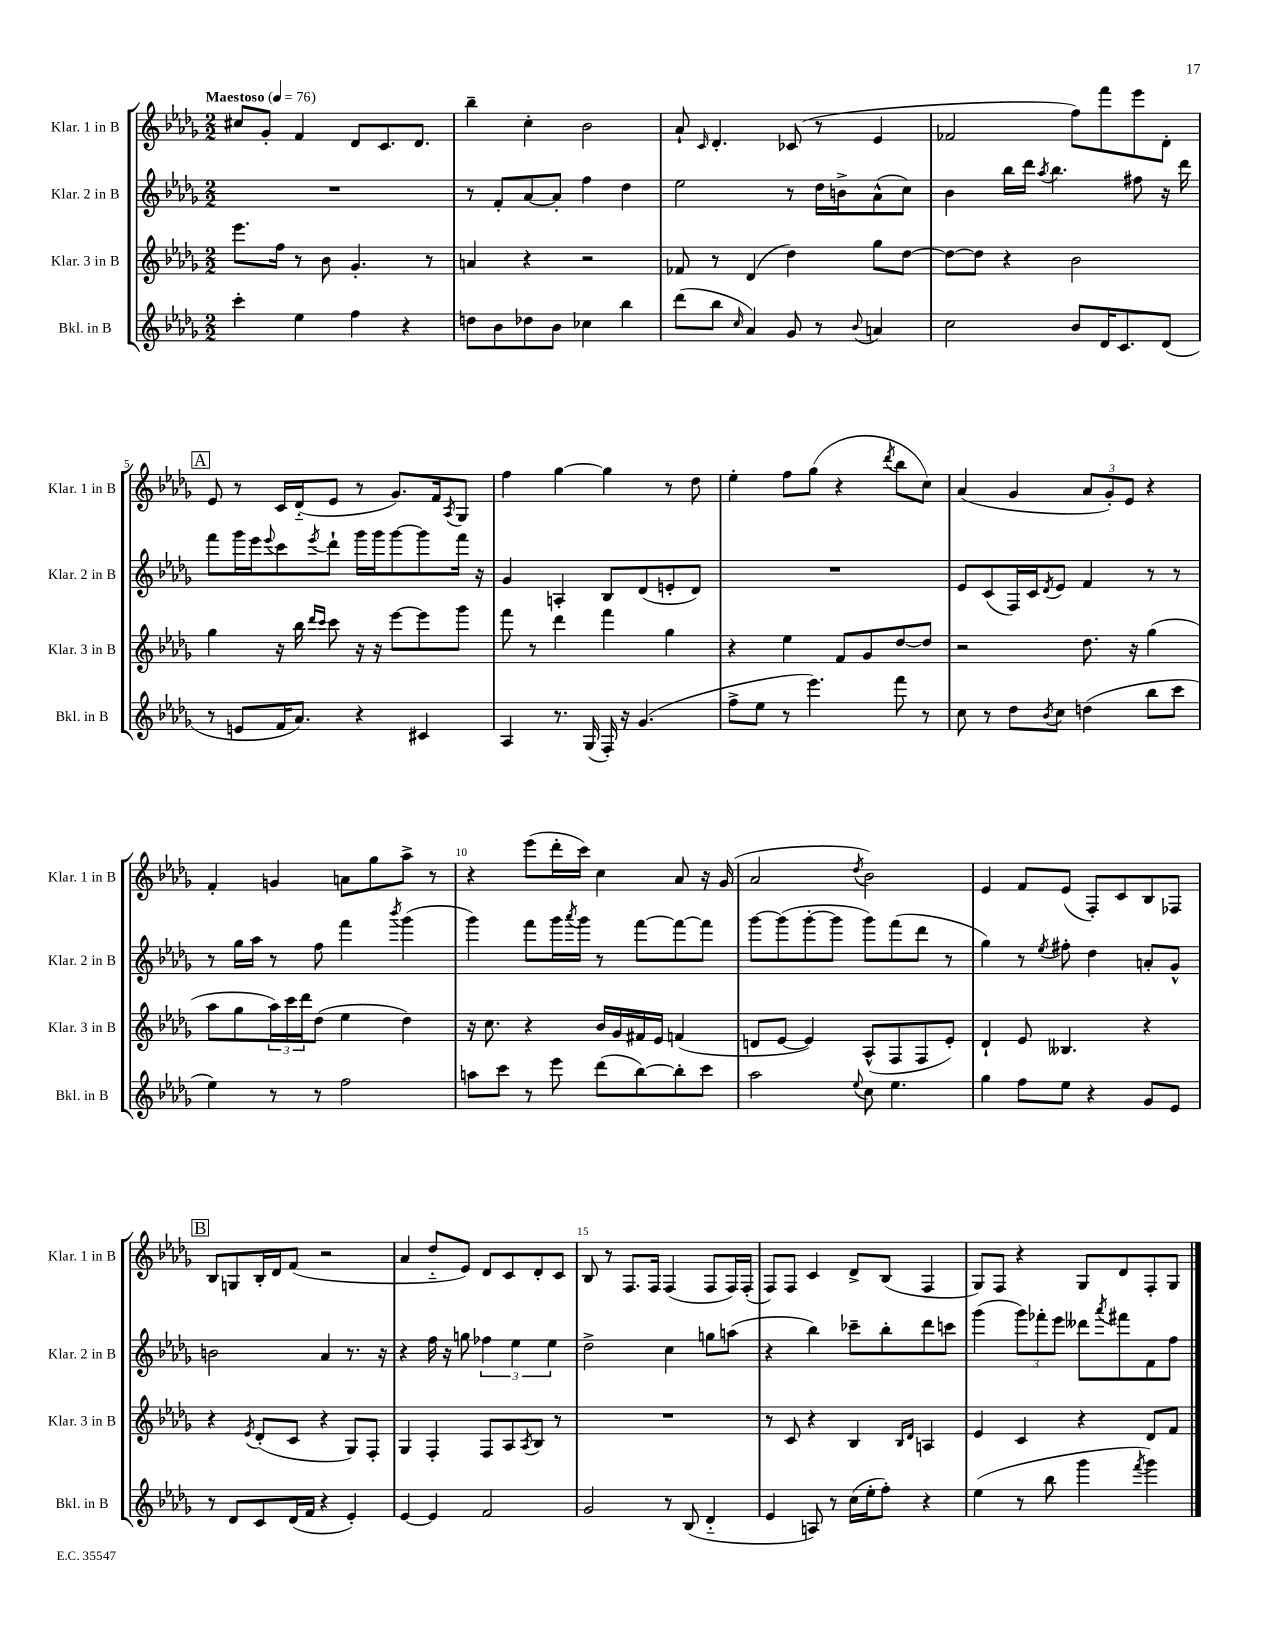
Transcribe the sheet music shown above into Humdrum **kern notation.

**kern	**kern	**kern	**kern
*part4	*part3	*part2	*part1
*staff4	*staff3	*staff2	*staff1
*I"Bkl. in B	*I"Klar. 3 in B	*I"Klar. 2 in B	*I"Klar. 1 in B
*I'Bkl. in B	*I'Klar. 3 in B	*I'Klar. 2 in B	*I'Klar. 1 in B
*clefG2	*clefG2	*clefG2	*clefG2
*k[b-e-a-d-g-]	*k[b-e-a-d-g-]	*k[b-e-a-d-g-]	*k[b-e-a-d-g-]
*M2/2	*M2/2	*M2/2	*M2/2
*MM76	*MM76	*MM76	*MM76
=1	=1	=1	=1
!	!	!	!LO:TX:a:B:t=Maestoso
4ccc'\	8.eee-\L	1r	8cc#X/L
.	.	.	8g-'/J
.	16ff\Jk	.	.
4ee-\	8r	.	4f/
.	8b-\	.	.
4ff\	4.g-'/	.	8d-/L
.	.	.	8.c/
4r	.	.	.
.	.	.	8.d-/J
.	8r	.	.
=2	=2	=2	=2
8ddn\L	4an/	8r	4bb-~\
8b-\	.	8f'/L	.
8dd-X\	4r	[8a-/	4cc'\
8b-\J	.	8a-'/J]	.
4cc-X\	2r	4ff\	2b-\
4bb-\	.	4dd-\	.
=3	=3	=3	=3
(8ddd-\L	8f-X/	2ee-\	8a-`/
.	.	.	16qqc/
8bb-\J	8r	.	4.d-'/
16qqcc/	.	.	.
4a-/)	(4d-/	.	.
8g-/	4dd-\)	8r	(8c-X/
8r	.	16dd-\LL	8r
.	.	16bn^\J	.
8qqb-/	.	.	.
4an/	8gg-\L	(8a-^^\	4e-/
.	[8dd-\J	8cc\J)	.
=4	=4	=4	=4
2cc\	8dd-\L_	4b-\	2f-X/
.	8dd-\J]	.	.
.	4r	16bb-\LL	.
.	.	16ddd-\JJ	.
.	.	8qaa-/	.
.	.	4.bb-\	.
8b-/L	2b-\	.	8ff\L)
16d-/K	.	.	8fff\
8.c/	.	.	.
.	.	8ff#X\	8eee-\
(8d-/J	.	16r	8d-'\J
.	.	16ddd-\	.
!!LO:LB:g=z
!!LO:REH:place=s1:t=A
=5	=5	=5	=5
8r	4gg-\	8fff\L	8e-/
8en/L	.	16ggg-\L	8r
.	.	16eee-\J	.
.	.	8qqeee-/	.
16f/K	16r	8ccc\	16c/LL
8.a-/J)	16bb-\	.	(16d-/J
.	16qqddd-/LL	.	.
.	16qqccc/JJ	8qeee-/	.
.	8ccc\	8ddd-`\J	8e-/J
4r	16r	16ggg-\LL	8r
.	16r	16ggg-\J	.
.	[8eee-\L	[8ggg-\	8.g-/L)
4c#X/	8eee-\]	8ggg-\]	.
.	.	.	16f/k
.	.	.	8qA-/
.	8ggg-\J	16fff\Jk	8G-/J
.	.	16r	.
=6	=6	=6	=6
4A-/	8fff\	4g-/	4ff\
.	8r	.	.
8.r	4ddd-\	4An'/	[4gg-\
(16G-/	.	.	.
16F'/)	4fff\	8B-/L	4gg-\]
16r	.	.	.
(4.g-/	.	(8d-/	.
.	4gg-\	8en'/	8r
.	.	8d-/J)	8dd-\
=7	=7	=7	=7
8ff^\L	4r	1r	4ee-'\
8ee-\J	.	.	.
8r	4ee-\	.	8ff\L
4.eee-\)	.	.	(8gg-\J
.	8f/L	.	4r
.	8g-/	.	.
.	.	.	8qddd-/
8fff\	[8dd-/	.	8bb-\L
8r	8dd-/J]	.	8cc\J)
=8	=8	=8	=8
8cc\	2r	8e-/L	(4a-/
8r	.	(8c/	.
8dd-\L	.	16F/L)	4g-/
.	.	16c/J	.
8qb-/	.	8qd-/	.
8cc\J	.	8e-/J	.
(4ddn\	8.dd-\	4f/	12a-/L
.	.	.	12g-'/)
.	.	.	12e-/J
.	16r	.	.
8bb-\L	(4gg-\	8r	4r
8ccc\J	.	8r	.
!!LO:LB:g=z
=9	=9	=9	=9
4ee-\)	8aa-\L	8r	4f'/
.	8gg-\	16gg-\LL	.
.	.	16aa-\JJ	.
8r	24aa-\L)	8r	4gn/
.	24ccc\	.	.
.	24ddd-\J	.	.
8r	(8dd-\J	8ff\	.
2ff\	4ee-\	4fff\	8an\L
.	.	.	8gg-\
.	.	8qbbb-/	.
.	4dd-\)	(4ggg-\	8aa-^\J
.	.	.	8r
=10	=10	=10	=10
8aan\L	16r	4ggg-\)	4r
.	8.cc\	.	.
8ccc\J	.	.	.
8r	4r	8fff\L	(8eee-\L
8eee-\	.	16ggg-\L	16ddd-'\L
.	.	8qaaa-/	.
.	.	16ggg-\JJ	16ccc\JJ)
(8ddd-\L	16b-/LL	8r	4cc\
.	16g-/	.	.
[8bb-\)	16f#X/	[8fff\L	.
.	16e-/JJ	.	.
8bb-'\]	(4fn/	8fff\_	8a-/
8ccc\J	.	8fff\J]	16r
.	.	.	(16g-/
=11	=11	=11	=11
2aa-\	8dn/L	[8ggg-\L	2a-/
.	[8e-/J	(8ggg-\]	.
.	4e-/])	[8ggg-'\	.
.	.	8ggg-\J]	.
8qqee-/	.	.	8qdd-/
8cc\	(8A-^^/L	8ggg-\L)	2b-\)
4.ee-\	8F/	(8fff\	.
.	8F/	8ddd-\J	.
.	8e-'/J)	8r	.
=12	=12	=12	=12
4gg-\	4d-`/	4gg-\)	4e-/
8ff\L	8e-/	8r	8f/L
.	.	8qee-/	.
8ee-\J	4.B--X/	8ff#X'\	(8e-/J
4r	.	4dd-\	8F'/L)
.	.	.	8c/
8g-/L	4r	8an'/L	8B-/
8e-/J	.	8g-^^/J	8F-X/J
!!LO:LB:g=z
!!LO:REH:place=s1:t=B
=13	=13	=13	=13
8r	4r	2bn\	8B-/L
8d-/L	.	.	8Gn/
.	8qe-/	.	.
8c/	(8d-'/L	.	16B-'/L
.	.	.	16d-/J
(16d-/L	8c/J	.	(8f/J
16f/JJ	.	.	.
4r	4r	4a-/	2r
4e-'/)	8G-/L)	8.r	.
.	8F'/J	.	.
.	.	16r	.
=14	=14	=14	=14
[4e-/	4G-/	4r	4a-/
4e-/]	4F'/	16ff\	8dd-/L
.	.	16r	.
.	.	8ggn\	8e-/J)
2f/	8F/L	6ff-X\	8d-/L
.	8A-/	.	8c/
.	.	6ee-\	.
.	8qA-/	.	.
.	8B-/J	.	8d-'/
.	.	6ee-\	.
.	8r	.	8c/J
=15	=15	=15	=15
2g-/	1r	2dd-^\	8B-/
.	.	.	8r
.	.	.	8.F/L
.	.	.	16F/Jk
8r	.	4cc\	(4F/
(8B-/	.	.	.
4d-/	.	8ggn\L	8F/L
.	.	(8aan\J	16F/L)
.	.	.	(16F'/JJ
=16	=16	=16	=16
4e-/	8r	4r	8F/L)
.	8c/	.	8F/J
8An/)	4r	4bb-\)	4c/
8r	.	.	.
(16cc\LL	4B-/	8ccc-X~\L	8d-^/L
16ee-'\J	.	.	.
8ff'\J)	.	8bb-'\	(8B-/J
.	16qqB-/LL	.	.
.	16qqd-/JJ	.	.
4r	4An/	8ddd-\	4F/
.	.	8cccn\J	.
=17	=17	=17	=17
(4ee-\	4e-/	(4ggg-\	8G-/L)
.	.	.	8F/J
8r	4c/	12ggg-\L)	4r
.	.	12fff-X'\	.
8bb-\	.	.	.
.	.	12eee-\J	.
4ggg-\	4r	8ddd--X\L	8G-/L
.	.	8qaaa-/	.
.	.	8fff#X\	8d-/
8qfff/	.	.	.
4ggg-\)	8d-/L	8f\	8F'/
.	8f/J	8ff\J	8G-/J
==	==	==	==
*-	*-	*-	*-
